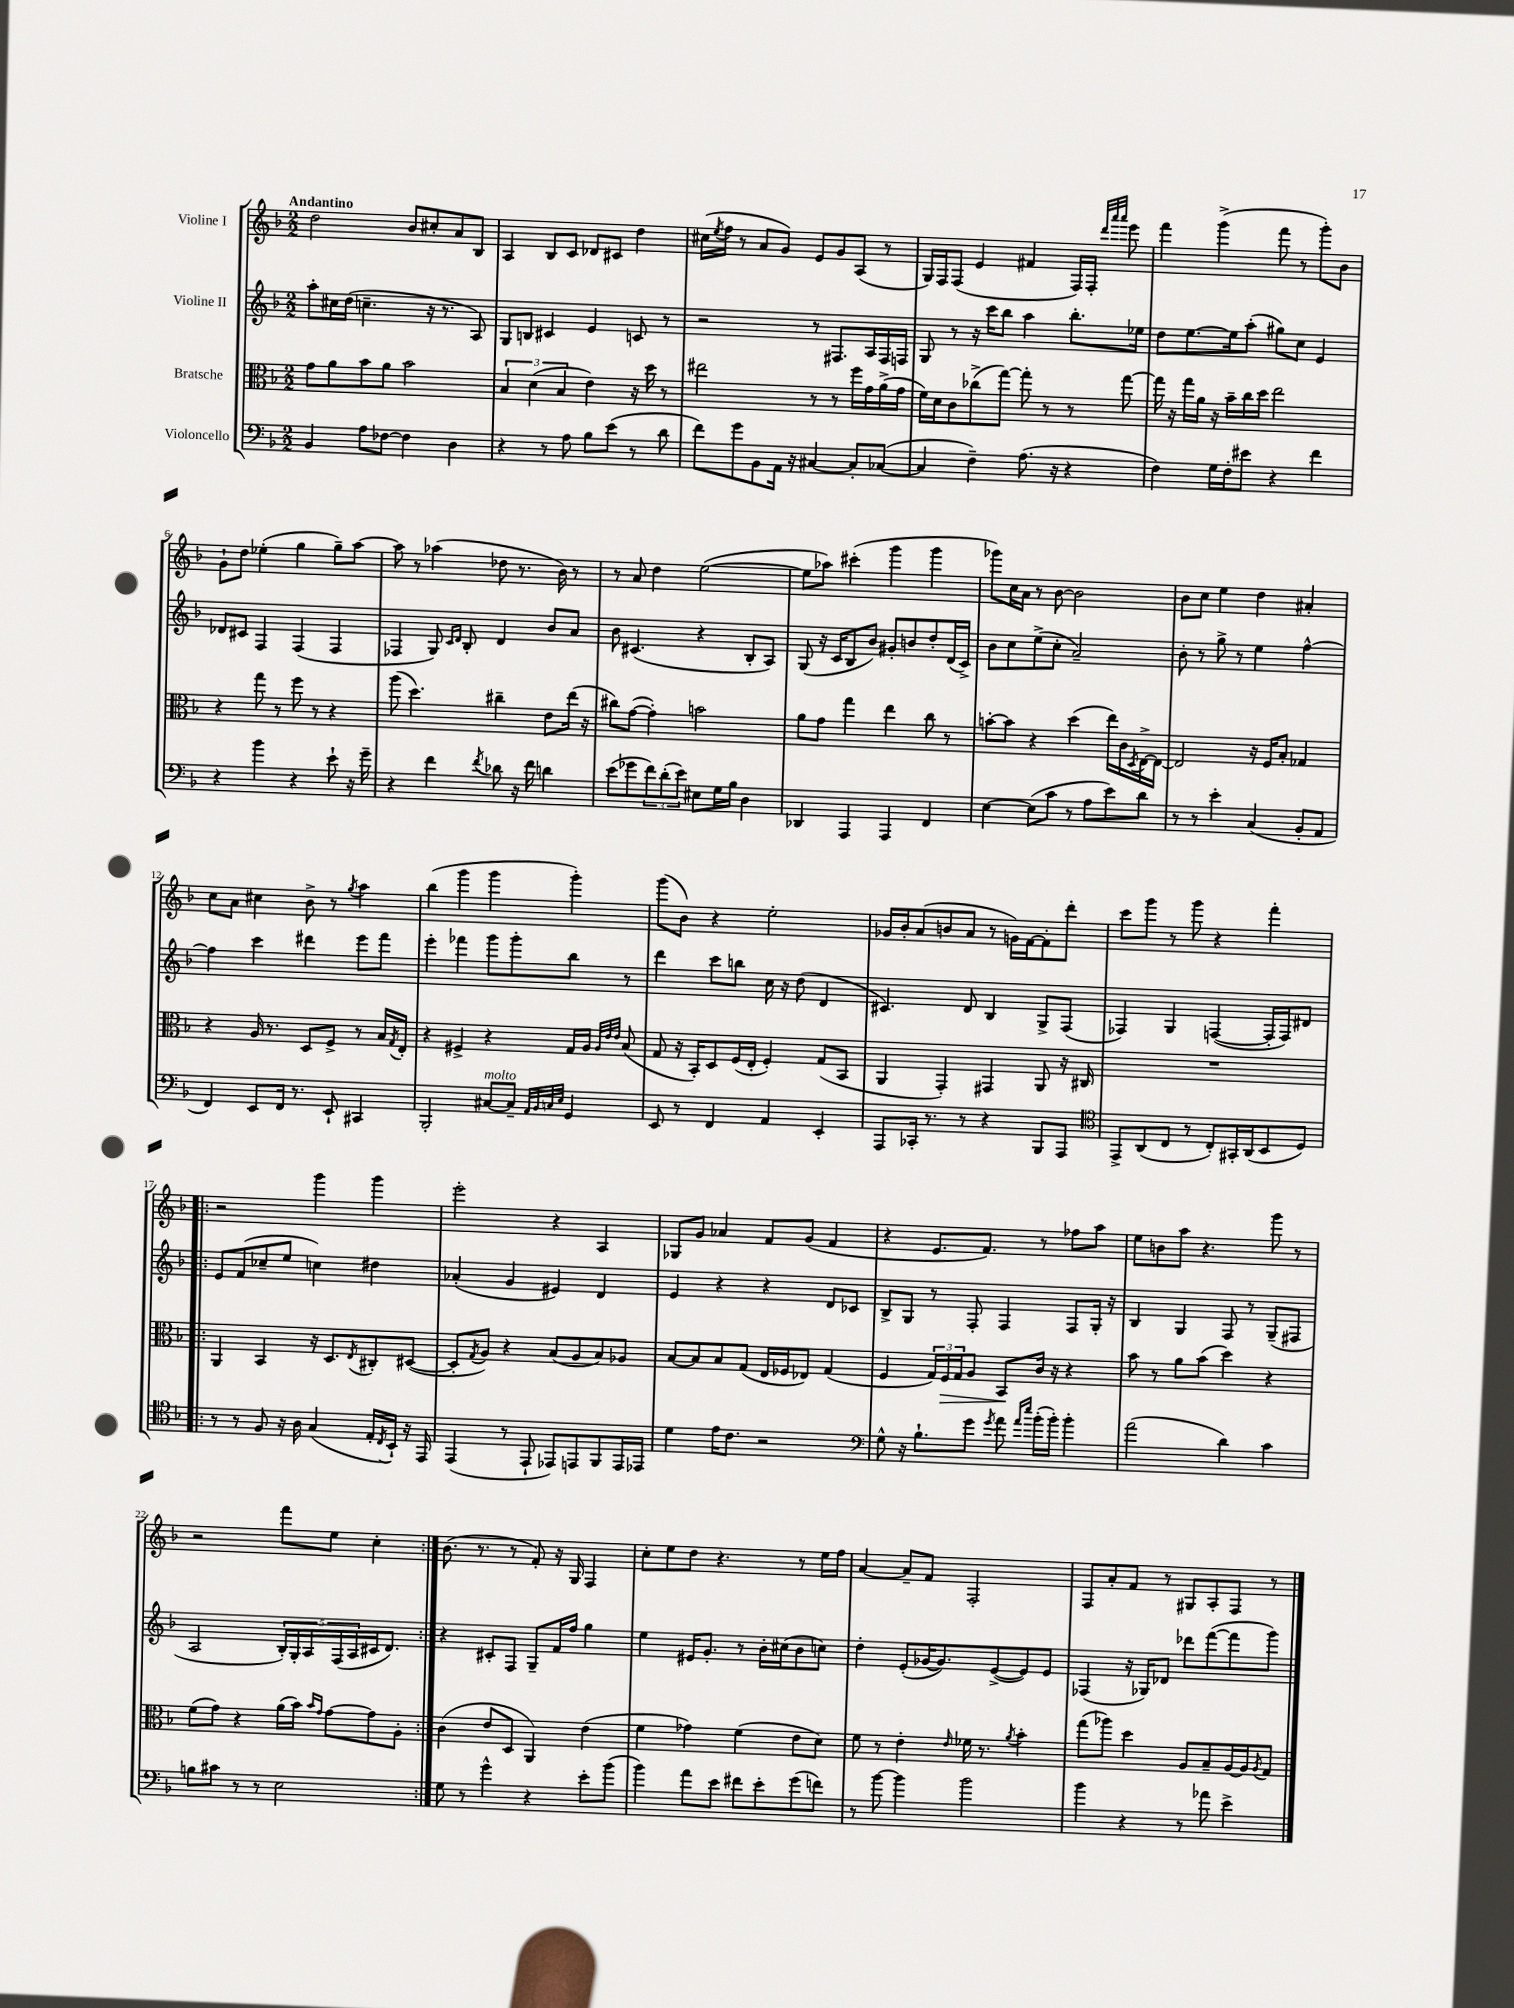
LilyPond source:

<<
\new StaffGroup <<
\new Staff = "s0" \with { instrumentName = "Violine I" } {
    \clef treble \key f \major \numericTimeSignature \time 2/2 \tempo "Andantino"
    d''2 bes'8 cis''8-. a'8 bes8 |
    a4 bes8 c'8 des'8 cis'8 d''4 |
    cis''16( \acciaccatura { e''8 } f''16 r8 a'8 g'8) e'8 g'8 a8( r8 |
    g16) f16 f8( e'4 fis'4 f16) f16-. \grace { d'''32 a'''32 a'''32 } e'''8 |
    f'''4 g'''4->( f'''8 r8 g'''8-.) bes'8 |
    g'8-! d''8 ees''4-.( g''4 g''8--) a''8~ |
    a''8 r8 aes''4( des''8 r8. bes'16) r8 |
    r8 a'8 d''4 e''2~( |
    e''8 aes''8) cis'''4-.( g'''4 g'''4 |
    ges'''8) c''16 a'16 r8 bes'8~ bes'2 |
    bes'8 c''8 e''4 d''4 ais'4-. |
    c''8 a'8 cis''4 bes'8-> r8 \acciaccatura { g''8 } a''4 |
    bes''4( g'''4 g'''4 g'''4-.) |
    g'''8( bes'8) r4 e''2-. |
    ges'16 bes'16-. a'8( b'8 a'8 r8 g'16) f'16~ f'8-. d'''8-. |
    c'''8 g'''8 r8 g'''8 r4 f'''4-. |
    \repeat volta 2 { r2 g'''4 g'''4 |
    e'''2-. r4 a4 |
    ges8 g'8 aes'4 f'8 g'8( f'4 |
    r4 e'8. f'8.) r8 fes''8 a''8 |
    e''8 b'8 a''8 r4. g'''8 r8 |
    r2 f'''8 e''8 c''4-. | }
    bes'8.( r8. r8 f'8-.) r16 g16 f4 |
    c''8-. e''8 d''8 r4. r8 e''16 f''16 |
    a'4~ a'8-- f'8 f2-. |
    f8 a'8-. f'8 r8 gis8 a8-. f8 r8 \bar "|." |
}
\new Staff = "s1" \with { instrumentName = "Violine II" } {
    \clef treble \key f \major \numericTimeSignature \time 2/2
    a''8-. cis''16 d''16( c''4.-- r16 r8. a8) |
    g8 b8 cis'4 e'4 c'8 r8 |
    r2 r8 fis8. a16 fis16 f16 |
    g8 r8 r16 c'''16 bes''8 a''4 bes''8.-. ees''16 |
    d''8 e''8.~ e''16 a''8-.( gis''8) c''8 e'4 |
    des'8 cis'8 f4 f4( f4 |
    fes4 g8) \grace { c'16 d'16 } bes8-. d'4 bes'8 a'8 |
    bes'8 cis'4.( r4 bes8-. a8) |
    g8( r16 c'16 bes8 bes'8) gis'8-. b'8 d''8-. d'16( c'16->) |
    bes'8 c''8 e''8->( c''8-. a'2--) |
    bes'8-. r8 g''8-> r8 e''4 f''4~-^ |
    f''4 c'''4 dis'''4 e'''8 f'''8 |
    e'''4-. fes'''4 g'''8 g'''8-. bes''8 r8 |
    d'''4 c'''8 b''8 c''16 r16 d''8( d'4 |
    cis'4.) d'8 bes4 g8-> f8( |
    fes4) g4 f4~( f16-. f16) dis'8 |
    \repeat volta 2 { e'8 f'8( ces''8-- e''8 c''4) dis''4 |
    aes'4-.( g'4 eis'4) d'4 |
    e'4 r4 r4 d'8 ces'8 |
    bes8-> g8 r8 f8-. f4 f8 g16-. r16 |
    bes4 g4 f8 r8 g8--( fis8 |
    a2 \tuplet 5/4 { bes16-.) g16-. a16 f16( a16 } cis'16 d'8.) | }
    r4 cis'8-. f8 g8-- f'16 f''16 g''4 |
    e''4 eis'16 g'8.-. r8 bes'16-. cis''16( bes'8 c''8) |
    d''4-. e'8-.( ges'16~ ges'8.) e'8~->( e'8) e'8 |
    fes4( r16 ges16) des'8 des'''8 f'''8~( f'''8 g'''8) \bar "|." |
}
\new Staff = "s2" \with { instrumentName = "Bratsche" } {
    \clef alto \key f \major \numericTimeSignature \time 2/2
    g'8 a'8 bes'8 a'8 bes'2 |
    \tuplet 3/2 { bes4 d'4( bes4 } e'4) r16 d''16 r8 |
    eis''2 r8 r8 f''16 g'16 a'16->( g'16 |
    f'16) d'16 c'8 ces''8->( g''8~) g''8-. r8 r8 g''8~ |
    g''16 r16 g''16 a'16 r16 bes'16-- c''16 d''16 e''2 |
    r4 g''8 r8 f''8 r8 r4 |
    a''8( d''4.) cis''4-- e'8 e''16( r16 |
    cis''8) g'8~( g'4-.) b'2 |
    a'8 g'8 g''4 e''4 c''8 r8 |
    b'8~-. b'8 r4 d''4( e''16) c'16 \acciaccatura { d8 } e16~-> e16~ |
    e2 r16 f16 bes8-. ges4 |
    r4 a16 r8. d8 f8-> r8 bes16 \acciaccatura { g8 } e16-. |
    r4 fis4-> r4 g16 a16 \grace { a32 e'32 e'32 } bes8( |
    g8 r16 bes,16-.) d8 f16( e16-. f4-.) g8( bes,8 |
    a,4 g,4-.) gis,4 a,8 r16 cis16 |
    R1 |
    \repeat volta 2 { a,4 bes,4 r16 d8. \acciaccatura { e8 } cis8-. dis8~( |
    dis8-. \acciaccatura { g8 } a8) r4 bes8( a8 bes8) aes8 |
    bes8~ bes8 bes8 g8( e16 fes16 ees8) g4( |
    f4 \tuplet 3/2 { g16) f16\> g16 } a8 bes,8\! c'16 r16 r4 |
    bes'8 r8 a'8 bes'8( d''4) r4 |
    f'8( g'8) r4 a'16( bes'16) \grace { bes'16 g'16 } g'8~ g'8 a8-. | }
    c'4( e'8 d8 a,4) e'4( |
    f'4 ges'4) f'4( e'8 d'8) |
    f'8 r8 e'4-. \grace { e'16 } fes'16 r8. \acciaccatura { a'8 } bes'4-. |
    g''8( aes''8) d''4 a8 bes8-- a16~ a16 \acciaccatura { a8 } g8 \bar "|." |
}
\new Staff = "s3" \with { instrumentName = "Violoncello" } {
    \clef bass \key f \major \numericTimeSignature \time 2/2
    bes,4 a8 fes8~ fes4 d4 |
    r4 r8 a8 bes8 e'8( r8 d'8 |
    f'8) g'8 bes,8 a,16 r16 cis4~ cis8-. ces8~( |
    ces4 f4--) a8.( r16 r4 |
    f4) g16 f16-. eis'8 r4 f'4 |
    r4 bes'4 r4 e'8-! r16 g'16-- |
    r4 f'4 \acciaccatura { f'8 } des'8 r16 f'16 d'4 |
    e'8( ges'8 \tuplet 3/2 { f'8) d'8-.( e'8) } eis8 g16 bes16 d4 |
    des,4 a,,4 a,,4 f,4 |
    e4~ e8( c'8 r8 a8 e'8) d'8 |
    r8 r8 e'4-. c4( bes,8-. a,8 |
    f,4) e,8 f,16 r8. e,8-! cis,4 |
    bes,,2-. cis8~^\markup { \italic "molto" } cis8-- \grace { a,32 bes,32 c32 e32 } g,4 |
    e,8 r8 f,4 a,4 e,4-. |
    a,,8 ces,16-. r8. r8 r4 bes,,8 a,,8 |
    \clef tenor e,8-> a,8( c8 r8 c8-.) gis,16-. a,16( bes,8 d8) |
    \repeat volta 2 { r8 r8 f8 r16 a16 g4( e16-. \acciaccatura { c8 } bes,16-!) r16 e,16 |
    e,4( r8 e,8-! ees,8) e,8 f,8 e,16 ees,16 |
    d'4 e'16 c'8. r2 |
    \clef bass g8-^ r16 bes8.-! g'8 \acciaccatura { g'8 } a'8 \grace { a'16 e''16 } bes'16-.( bes'16-.) bes'4-. |
    a'2( d'4) c'4 |
    b8 cis'8 r8 r8 e2 | }
    g8 r8 g'4-^ r4 e'8-. bes'8( |
    bes'4) a'8 e'8 fis'8 e'8-. g'8( f'8) |
    r8 bes'8~ bes'4 bes'2 |
    bes'4 r4 r8 aes'8 e'4-> \bar "|." |
}
>>
>>
